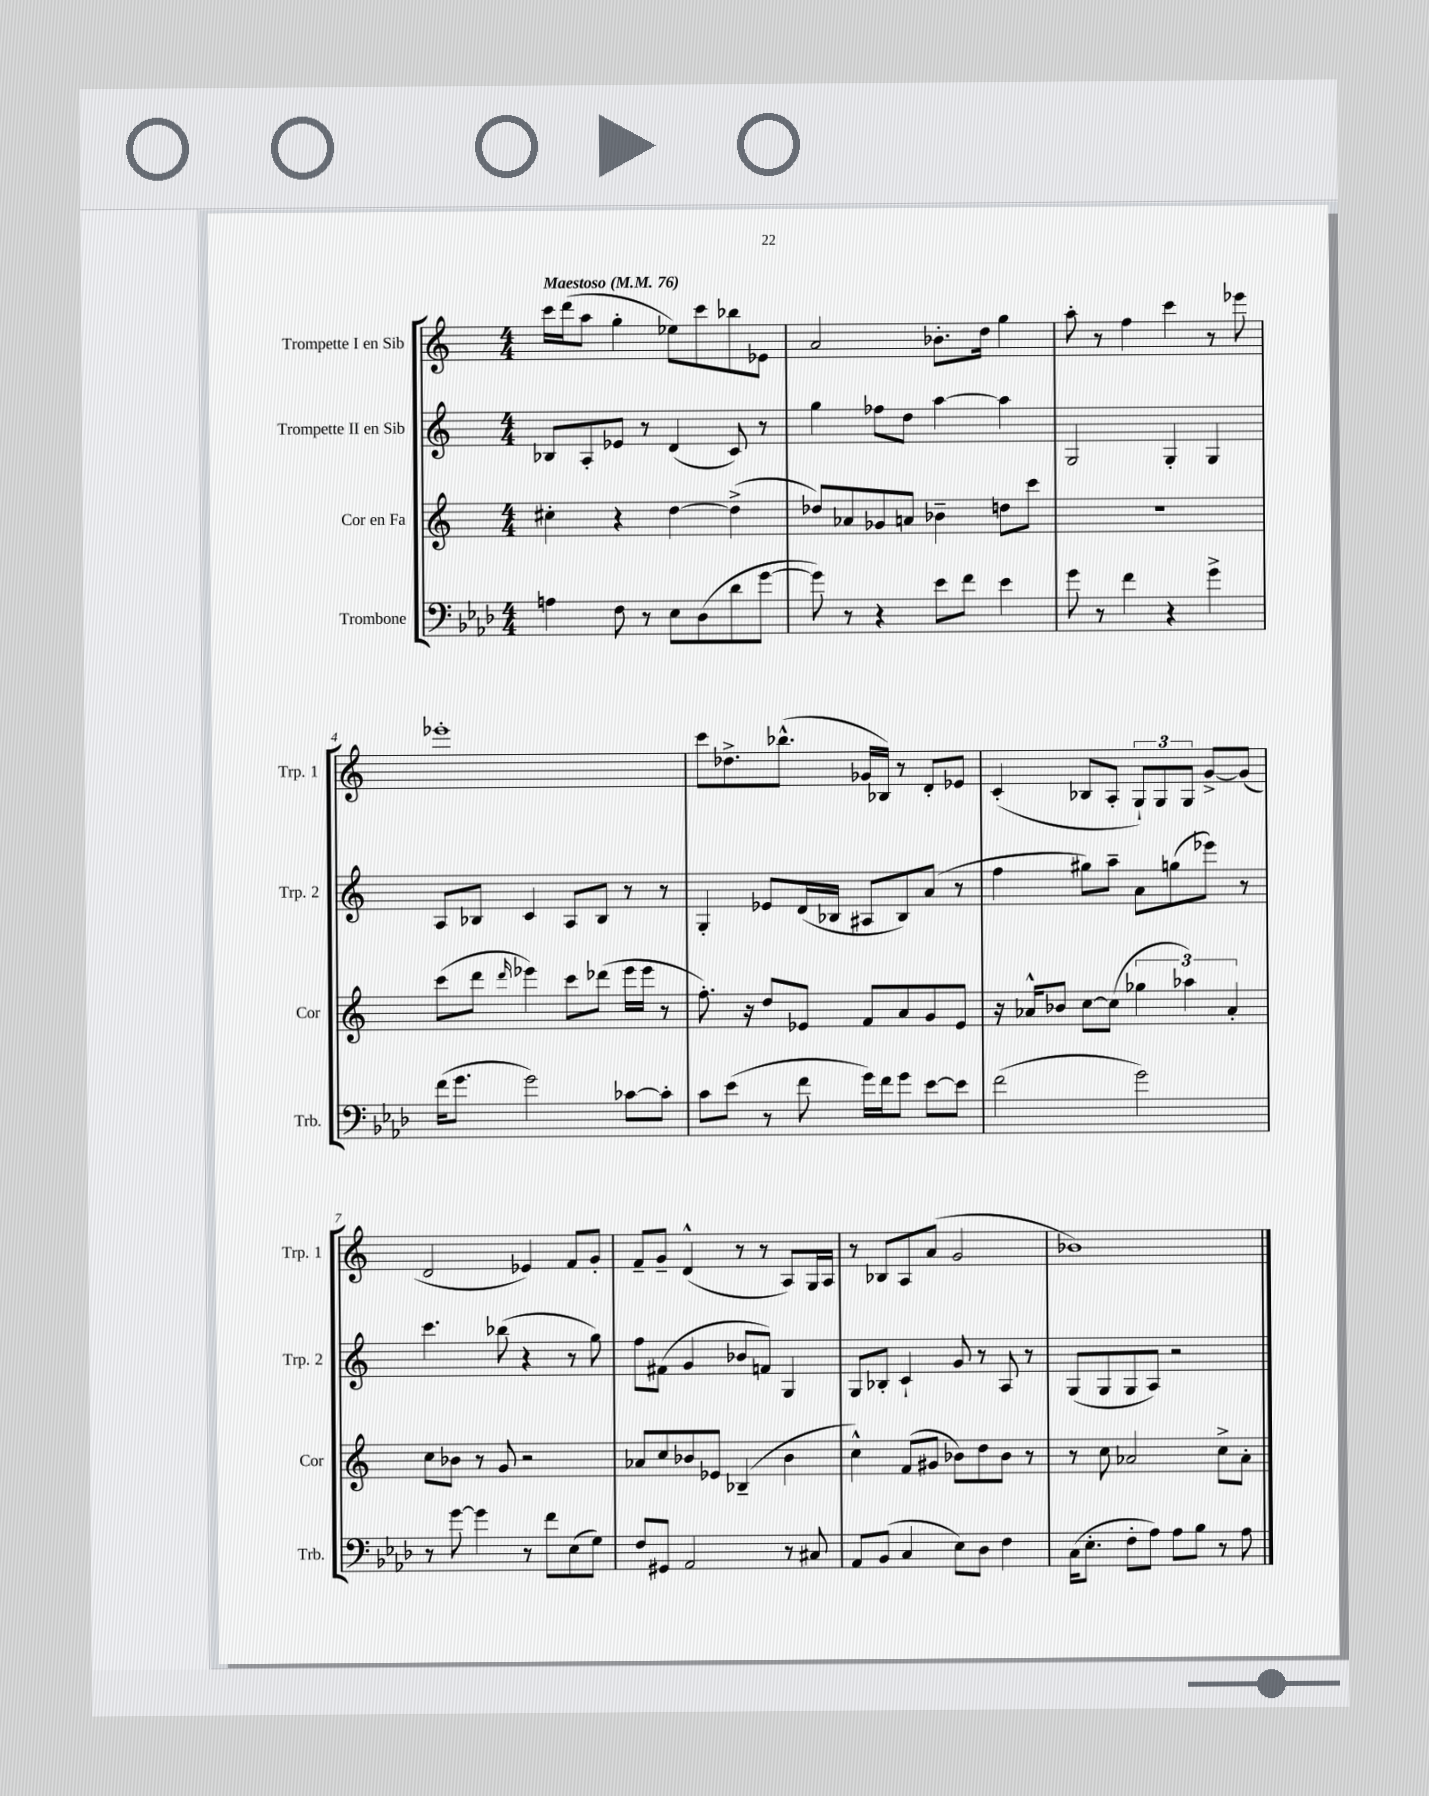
<<
\new StaffGroup <<
\new Staff = "s0" \with { instrumentName = "Trompette I en Sib" shortInstrumentName = "Trp. 1" } {
    \clef treble \key c \major \numericTimeSignature \time 4/4 \tempo "Maestoso" 4 = 76
    c'''16 d'''16( a''8 g''4-. ees''8) c'''8 bes''8 ees'8 |
    a'2 bes'8.-. d''16 g''4 |
    a''8-. r8 f''4 c'''4 r8 ees'''8 |
    ees'''1-. |
    c'''8 des''8.-> bes''8.-^( ges'16 bes16) r8 d'8-. ees'8 |
    c'4-.( bes8 a8-. \tuplet 3/2 { g8-!) g8 g8 } g'8~-> g'8( |
    d'2 ees'4) f'8 g'8-. |
    f'8-- g'8-- d'4-^( r8 r8 a8) g16 a16 |
    r8 bes8 a8 a'8( g'2 |
    bes'1) \bar "|." |
}
\new Staff = "s1" \with { instrumentName = "Trompette II en Sib" shortInstrumentName = "Trp. 2" } {
    \clef treble \key c \major \numericTimeSignature \time 4/4
    bes8 a8-. ees'8 r8 d'4( c'8) r8 |
    g''4 fes''8 d''8 a''4~ a''4 |
    g2 g4-. g4 |
    a8 bes8 c'4 a8 bes8 r8 r8 |
    g4-. ees'8 d'16( bes16 ais8 bes8) a'8( r8 |
    f''4 gis''8) a''8-- a'8 g''8( ees'''8) r8 |
    c'''4. bes''8( r4 r8 g''8) |
    f''8 fis'8( g'4 bes'8 f'8) g4 |
    g8 bes8-. c'4-! g'8 r8 a8 r8 |
    g8( g8 g8 a8) r2 \bar "|." |
}
\new Staff = "s2" \with { instrumentName = "Cor en Fa" shortInstrumentName = "Cor" } {
    \clef treble \key c \major \numericTimeSignature \time 4/4
    cis''4-. r4 d''4~ d''4->( |
    des''8) aes'8 ges'8 a'8 bes'4-- d''8 c'''8 |
    R1 |
    c'''8( d'''8 \grace { d'''16 } ees'''4) c'''8 des'''8( ees'''16 ees'''16 r8 |
    f''8.-.) r16 d''8 ees'8 f'8 a'8 g'8 ees'8 |
    r16 aes'16-^ bes'8 c''8~ c''8( \tuplet 3/2 { ges''4 aes''4) aes'4-. } |
    c''8 bes'8 r8 g'8 r2 |
    aes'8 c''8 bes'8 ees'8 bes4--( bes'4 |
    c''4-^) f'8( gis'8 bes'8) d''8 bes'8 r8 |
    r8 c''8 aes'2 c''8-> aes'8-. \bar "|." |
}
\new Staff = "s3" \with { instrumentName = "Trombone" shortInstrumentName = "Trb." } {
    \clef bass \key aes \major \numericTimeSignature \time 4/4
    a4 f8 r8 ees8 des8( des'8 g'8~ |
    g'8) r8 r4 ees'8 f'8 ees'4 |
    g'8 r8 f'4 r4 g'4-> |
    f'16( g'8. g'2) ces'8~ ces'8-. |
    c'8 ees'8( r8 f'8 g'16) f'16 g'8 ees'8~ ees'8 |
    f'2( g'2) |
    r8 g'8~ g'4 r8 f'8 ees8( g8) |
    f8 gis,8 aes,2 r8 cis8 |
    aes,8 bes,8( c4 ees8) des8 f4 |
    c16( ees8.-. f8-. aes8) aes8 bes8 r8 aes8 \bar "|." |
}
>>
>>
